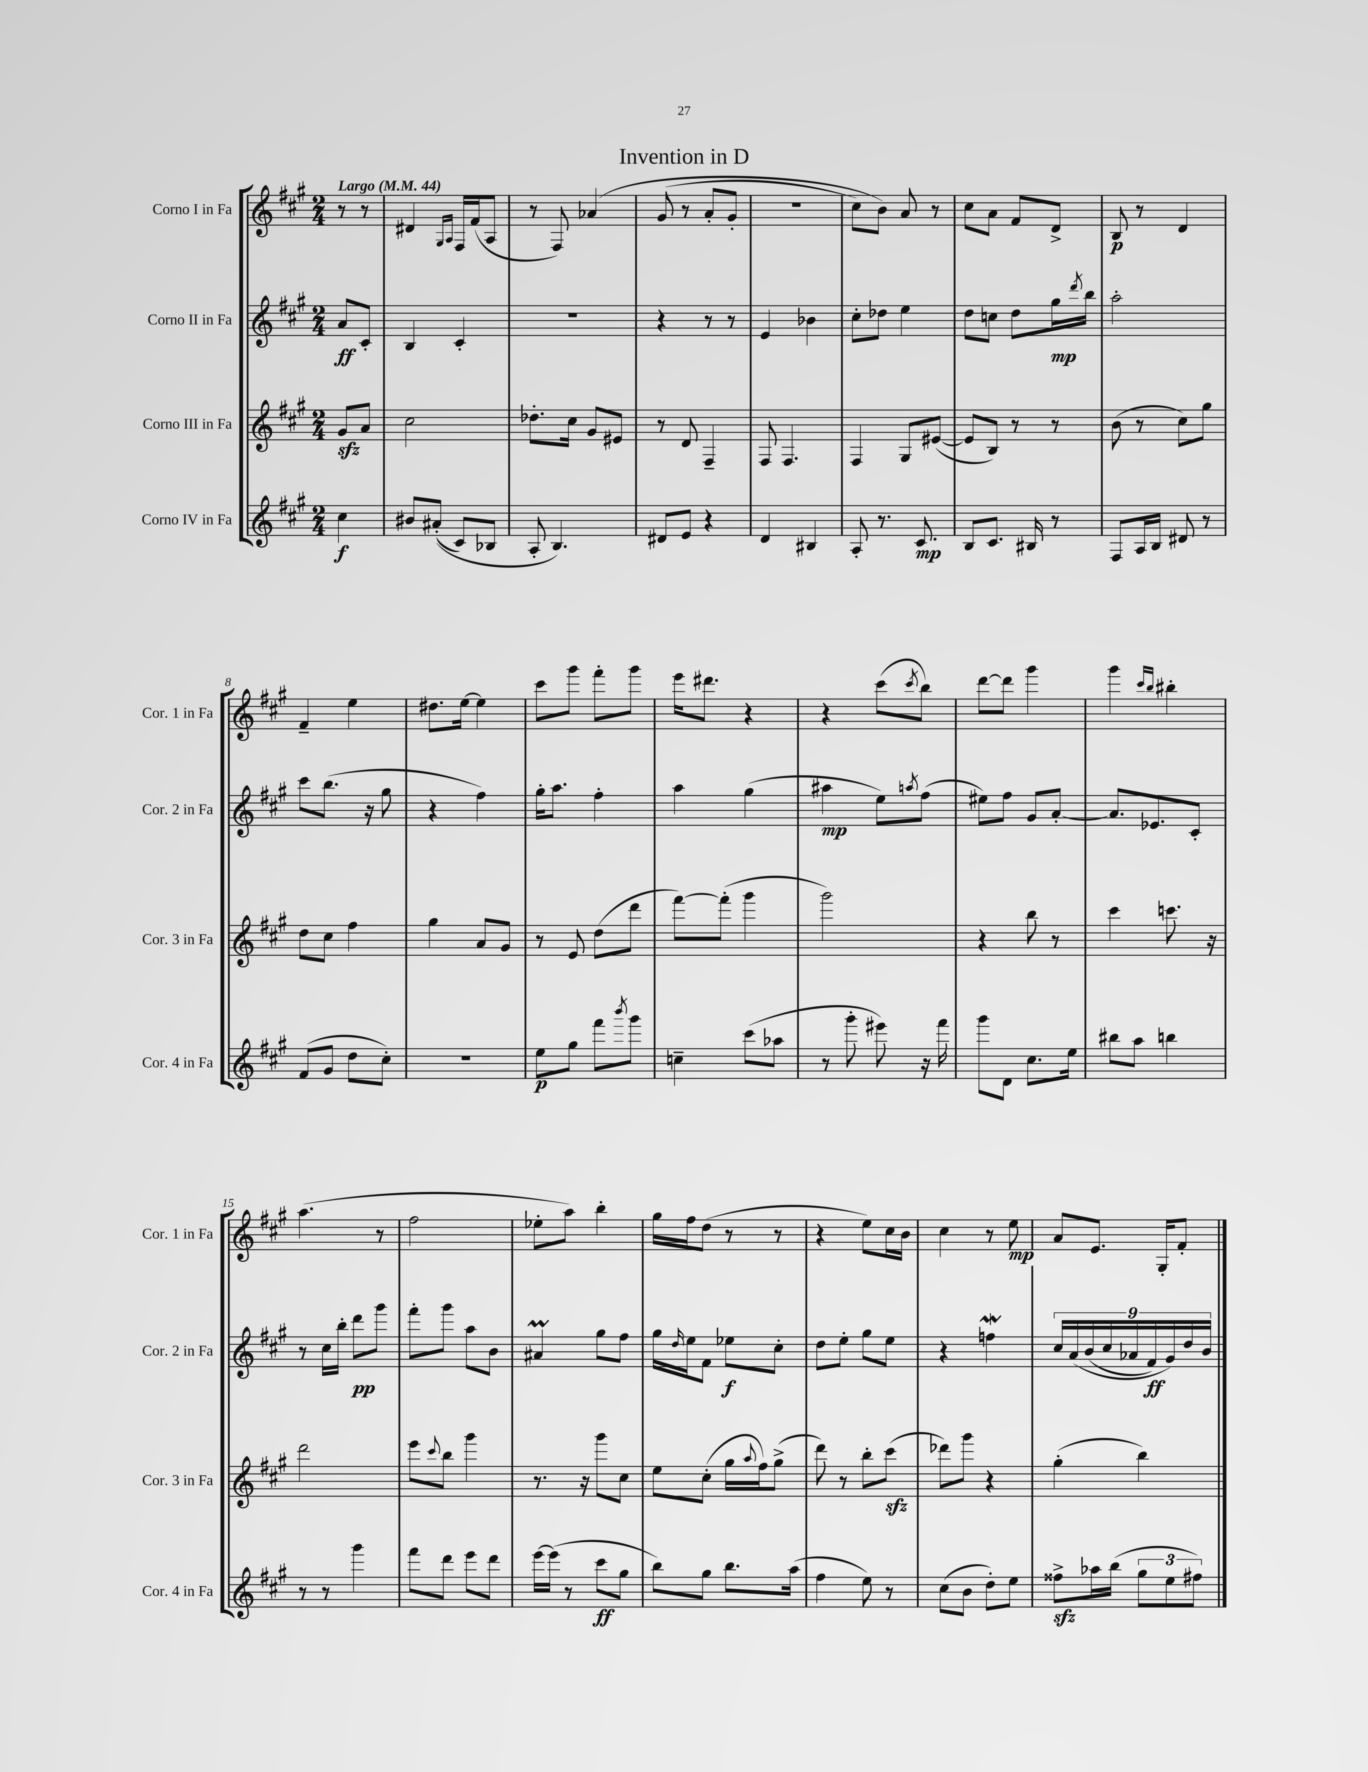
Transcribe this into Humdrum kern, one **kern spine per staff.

**kern	**kern	**kern	**kern
*staff4	*staff3	*staff2	*staff1
*clefG2	*clefG2	*clefG2	*clefG2
*k[f#c#g#]	*k[f#c#g#]	*k[f#c#g#]	*k[f#c#g#]
*M2/4	*M2/4	*M2/4	*M2/4
*MM44	*MM44	*MM44	*MM44
4cc#	8g#	8a	8r
.	8a	8c#'	8r
=	=	=	=
8b#	2cc#	4B	4d#
&((8a#'	.	.	.
.	.	.	16qqG#
.	.	.	16qqA
8c#)	.	4c#'	16F#
.	.	.	(16f#
8B-	.	.	8A
=	=	=	=
8A'	8.dd-'	2r	8r
4.B&)	.	.	8F#)
.	16cc#	.	.
.	8g#	.	&(4a-
.	8e#	.	.
=	=	=	=
8d#	8r	4r	(8g#
8e	8d	.	8r
4r	4F#~	8r	8a'
.	.	8r	8g#'
=	=	=	=
4d	8F#	4e	2r
.	4.F#	.	.
4B#	.	4b-	.
=	=	=	=
8A'	4F#	8cc#'	8cc#)
8.r	.	8dd-	8b&)
.	8G#	4ee	8a
8.c#	.	.	.
.	([8e#	.	8r
=	=	=	=
8B	8e#]	8dd	8cc#
8.c#	8B)	8cc	8a
.	8r	8dd	8f#
16B#	.	.	.
8r	8r	16gg#	8d^
.	.	8qddd	.
.	.	16bb	.
=	=	=	=
8F#	(8b	2aa'	8B
16A	8r	.	8r
16B	.	.	.
8d#	8cc#)	.	4d
8r	8gg#	.	.
=	=	=	=
(8f#	8dd	8ccc#	4f#~
8g#	8cc#	(8.bb	.
8dd	4ff#	.	4ee
.	.	16r	.
8cc#')	.	8gg#	.
=	=	=	=
2r	4gg#	4r	8.dd#
.	.	.	[16ee
.	8a	4ff#)	4ee]
.	8g#	.	.
=	=	=	=
8ee	8r	16gg#'	8ccc#
.	.	8.aa	.
8gg#	8e	.	8ggg#
8fff#	(8dd	4ff#'	8fff#'
8qbbb	.	.	.
8ggg#	8ddd	.	8ggg#
=	=	=	=
4cc~	[8fff#)	4aa	16eee
.	.	.	8.ddd#
.	(8fff#']	.	.
(8ccc#	4ggg#	(4gg#	4r
8aa-	.	.	.
=	=	=	=
8r	2ggg#)	4aa#	4r
8ggg#'	.	.	.
8eee#)	.	8ee)	(8ccc#
.	.	8qaa	8qccc#
16r	.	(8ff#	8bb)
16fff#	.	.	.
=	=	=	=
8ggg#	4r	8ee#)	[8ddd
8d	.	8ff#	8ddd]
8.cc#	8bb	8g#	4ggg#
.	8r	[8a'	.
16ee	.	.	.
=	=	=	=
8bb#	4ccc#	8.a]	4ggg#
8aa	.	.	.
.	.	8.e-	.
.	.	.	16qqccc#
.	.	.	16qqbb
4bb	8.ccc	.	4bb#'
.	.	8c#'	.
.	16r	.	.
=	=	=	=
8r	2ddd	8r	(4.aa
8r	.	16cc#	.
.	.	16bb'	.
4ggg#	.	8ddd	.
.	.	8ggg#	8r
=	=	=	=
8fff#	8eee	8fff#'	2ff#
.	8qqccc#	.	.
8ddd	8bb	8ggg#	.
8eee	4ggg#	8aa	.
8ddd	.	8b	.
=	=	=	=
[16eee	8.r	4a#	8ee-'
(16eee]	.	.	.
8r	.	.	8aa)
.	16r	.	.
8ccc#	8ggg#	8gg#	4bb'
8gg#	8cc#	8ff#	.
=	=	=	=
8bb)	8ee	16gg#	16gg#
.	.	16qqdd	.
.	.	16ee	16ff#
8gg#	(8cc#'	8f#	(8dd
8.bb	16gg#	8ee-	8r
.	8qqaa	.	.
.	16ff#)	.	.
.	(8gg#^	8cc#'	8r
(16aa	.	.	.
=	=	=	=
4ff#	8ddd)	8dd	4r
.	8r	8ee'	.
8ee)	8bb'	8gg#	8ee)
8r	(8ccc#	8ee	16cc#
.	.	.	16b
=	=	=	=
(8cc#	8ddd-)	4r	4cc#
8b	8ggg#	.	.
8dd')	4r	4ff	8r
8ee	.	.	8ee
=	=	=	=
8ff##^	(4gg#'	18cc#	8a
.	.	&(18a	.
.	.	(18b	.
16aa-	.	.	8.e
.	.	18cc#	.
(16bb	.	.	.
.	.	18a-	.
12gg#	4bb)	.	.
.	.	18f#)	.
.	.	.	16G#'
12ee	.	18g#&)	.
.	.	.	8f#'
.	.	18dd	.
12ff#)	.	.	.
.	.	18b	.
==	==	==	==
*-	*-	*-	*-
